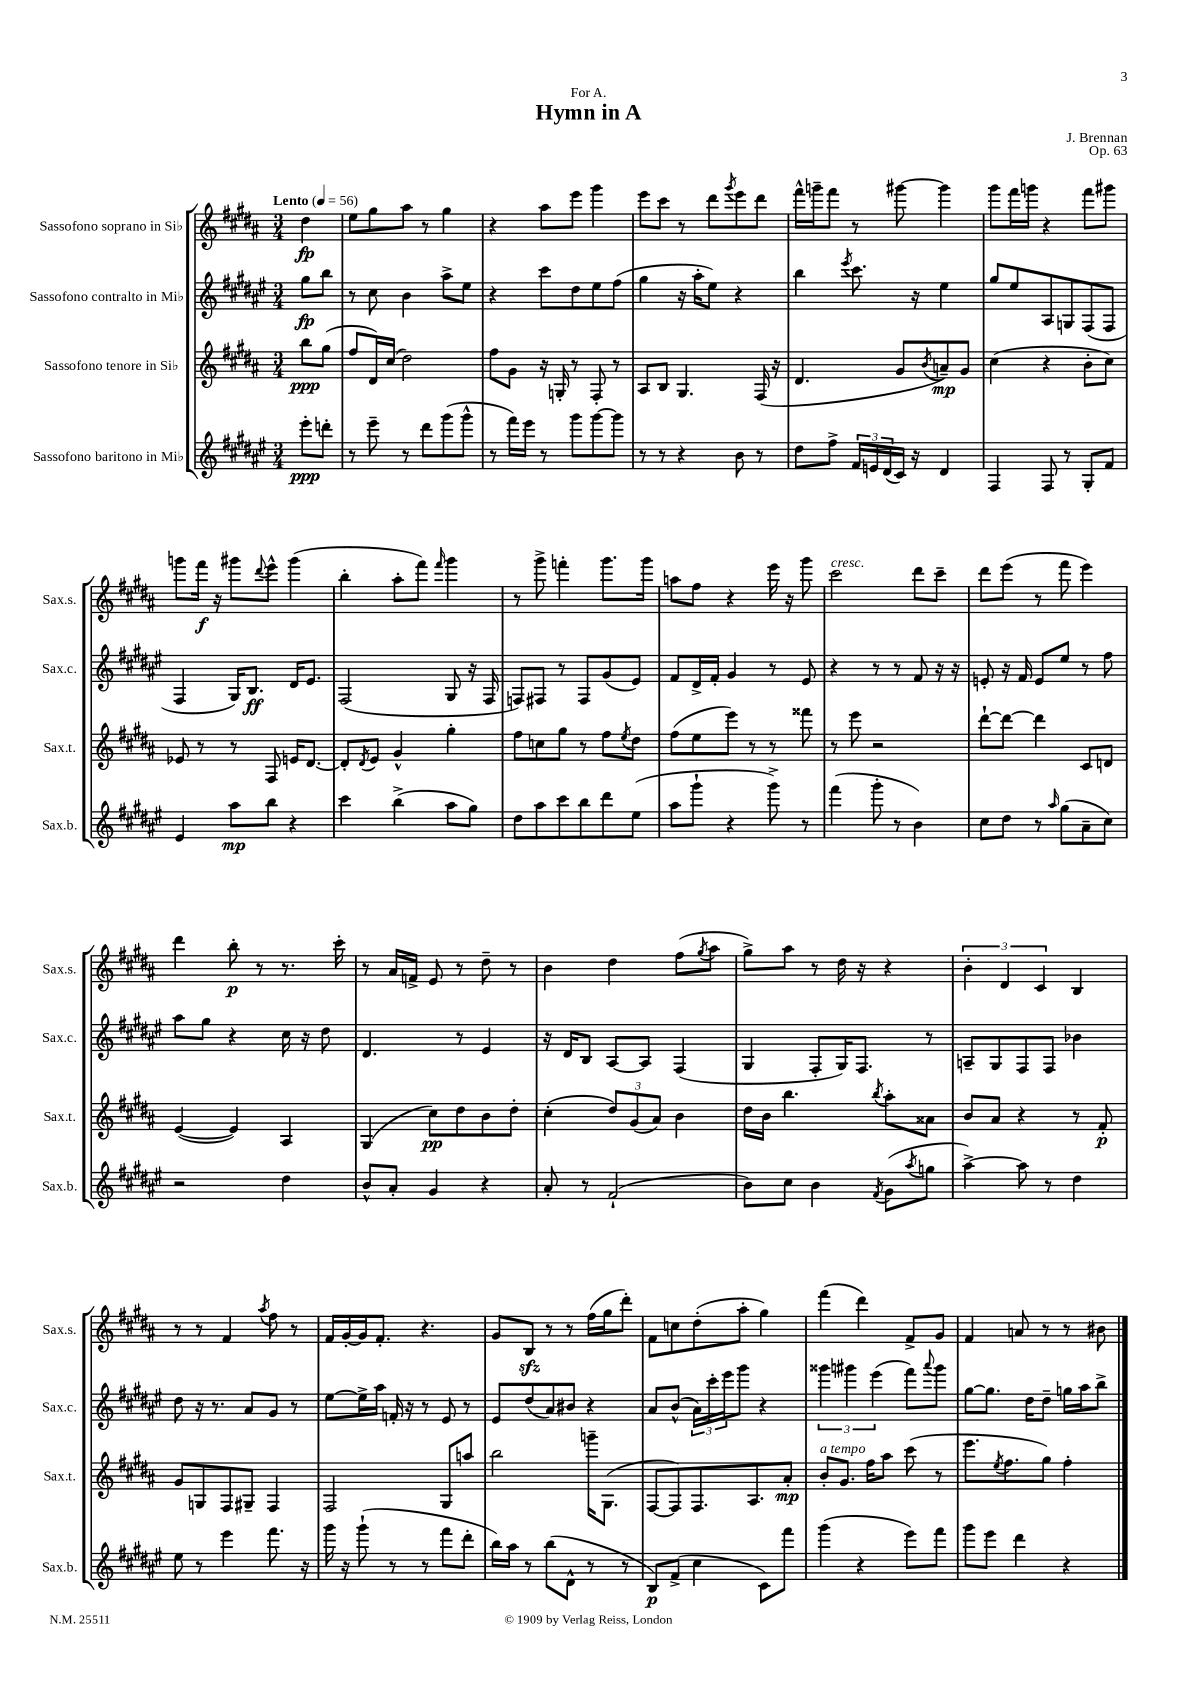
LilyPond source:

\header { title = "Hymn in A" composer = "J. Brennan" dedication = "For A." opus = "Op. 63" }
<<
\new StaffGroup <<
\new Staff = "s0" \with { instrumentName = "Sassofono soprano in Sib" shortInstrumentName = "Sax.s." } {
    \clef treble \key b \major \numericTimeSignature \time 3/4 \partial 4 \tempo "Lento" 4 = 56
    dis''4\fp |
    e''8 gis''8 ais''8 r8 gis''4 |
    r4 ais''8 e'''8 gis'''4 |
    e'''8 cis'''8 r8 dis'''8 \acciaccatura { gis'''8 } e'''8 dis'''8 |
    fis'''16-^ g'''16-- fis'''8 r8 gis'''8~ gis'''4 |
    gis'''8 fis'''16 g'''16 r4 fis'''8 gis'''8 |
    g'''8 fis'''16\f r16 gis'''8 \appoggiatura { dis'''8 } e'''8-^ gis'''4( |
    b''4-. ais''8-. fis'''8) \grace { fis'''16 } gis'''4 |
    r8 gis'''8-> f'''4-. gis'''8. gis'''16 |
    a''8 fis''8 r4 e'''16 r16 gis'''8 |
    cis'''2^\markup { \italic "cresc." } dis'''8 cis'''8-- |
    dis'''8 e'''8( r8 fis'''8 e'''4) |
    dis'''4 b''8-.\p r8 r8. cis'''16-. |
    r8 ais'16 f'16-> e'8 r8 dis''8-- r8 |
    b'4 dis''4 fis''8( \acciaccatura { gis''8 } ais''8 |
    gis''8->) ais''8 r8 dis''16 r16 r4 |
    \tuplet 3/2 { b'4-. dis'4 cis'4 } b4 |
    r8 r8 fis'4 \acciaccatura { ais''8 } fis''8 r8 |
    fis'16 gis'16~-. gis'16 fis'8.-. r4. |
    gis'8 b8\sfz r8 r8 fis''16( gis''16 dis'''8-.) |
    fis'8 c''8 dis''8-.( ais''8-. gis''4) |
    fis'''4( dis'''4) fis'8-> gis'8 |
    fis'4 a'8 r8 r8 bis'8 \bar "|." |
}
\new Staff = "s1" \with { instrumentName = "Sassofono contralto in Mib" shortInstrumentName = "Sax.c." } {
    \clef treble \key fis \major \numericTimeSignature \time 3/4 \partial 4
    gis''8\fp b''8 |
    r8 cis''8 b'4 ais''8-> eis''8 |
    r4 cis'''8 dis''8 eis''8 fis''8( |
    gis''4 r16 ais''16-. eis''8) r4 |
    b''4 \acciaccatura { eis'''8 } cis'''8. r16 eis''4 |
    gis''8 eis''8 ais8 g8 fis8( fis8 |
    fis4 gis16) b8.\ff dis'16 eis'8. |
    fis2( gis8 r16 fis16 |
    f8) fis8 r8 fis8 gis'8( eis'8) |
    fis'8 dis'16-> fis'16-. gis'4 r8 eis'8 |
    r4 r8 r8 fis'8 r16 r16 |
    e'8-. r16 fis'16 e'8 eis''8 r8 fis''8 |
    ais''8 gis''8 r4 cis''16 r16 dis''8 |
    dis'4. r8 eis'4 |
    r16 dis'16 b8 ais8~ ais8 fis4( |
    gis4 fis8-. gis16) fis8. r8 |
    a8-- gis8 fis8 fis8 bes'4 |
    dis''8 r16 r8. ais'8 gis'8 r8 |
    eis''8~ eis''16-> ais''16 f'16-. r16 r8 eis'8 r8 |
    eis'8 dis''8( ais'8) bis'8 r4 |
    ais'8 b'8-^( \tuplet 3/2 { ais'16) cis'''16-. eis'''16 } gis'''8 r4 |
    \tuplet 3/2 { gisis'''4 gis'''4 eis'''4( } fis'''8) \appoggiatura { ais'''8 } gis'''8 |
    gis''8~ gis''8. dis''16 dis''8-- g''16 ais''16 b''8-> \bar "|." |
}
\new Staff = "s2" \with { instrumentName = "Sassofono tenore in Sib" shortInstrumentName = "Sax.t." } {
    \clef treble \key b \major \numericTimeSignature \time 3/4 \partial 4
    b''8\ppp gis''8( |
    fis''8 dis'16) cis''16( dis''2) |
    fis''8 gis'8 r16 g16-. r8 fis8-. r8 |
    ais8 b8 gis4. fis16( r16 |
    dis'4. gis'8 \acciaccatura { b'8 } a'8--\mp) gis'8 |
    cis''4( r4 b'8-. cis''8) |
    ees'8 r8 r8 fis8 e'16 dis'8.~ |
    dis'8-. \acciaccatura { dis'8 } e'8 gis'4-^ gis''4-. |
    fis''8 c''8 gis''8 r8 fis''8 \acciaccatura { e''8 } dis''8 |
    fis''8( e''8 e'''8) r8 r8 fisis'''8 |
    r8 e'''8 r2 |
    dis'''8~-! dis'''8~ dis'''4 cis'8 d'8 |
    e'4~( e'4) ais4 |
    gis4( cis''8\pp) dis''8 b'8 dis''8-. |
    cis''4-.( \tuplet 3/2 { dis''8) gis'8( ais'8) } b'4 |
    dis''16 b'16 b''4. \acciaccatura { b''8 } ais''8-. aisis'8 |
    b'8 ais'8 r4 r8 fis'8-.\p |
    gis'8 g8 fis8 gis8-- fis4 |
    fis2 gis8 a''8 |
    b''2 g'''16-- gis8.( |
    fis8~ fis8) fis8. ais8. ais'8-.\mp |
    b'8-.^\markup { \italic "a tempo" } gis'8. fis''16 ais''8 cis'''8( r8 |
    e'''8. \acciaccatura { e''8 } fis''8. gis''8) fis''4-. \bar "|." |
}
\new Staff = "s3" \with { instrumentName = "Sassofono baritono in Mib" shortInstrumentName = "Sax.b." } {
    \clef treble \key fis \major \numericTimeSignature \time 3/4 \partial 4
    eis'''8-.\ppp d'''8-. |
    r8 eis'''8-- r8 dis'''8 gis'''8( gis'''8-^ |
    r8 fis'''16) eis'''16 r8 gis'''8 gis'''8~ gis'''8 |
    r8 r8 r4 b'8 r8 |
    dis''8 fis''8-> \tuplet 3/2 { fis'16 e'16 dis'16( } cis'16) r16 dis'4 |
    fis4 fis8 r8 gis8-. fis'8 |
    eis'4 ais''8\mp b''8 r4 |
    cis'''4 b''4->( ais''8 gis''8) |
    dis''8 ais''8 cis'''8 b''8 dis'''8 eis''8( |
    ais''8 gis'''8-! r4 gis'''8->) r8 |
    fis'''4( gis'''8-. r8 b'4) |
    cis''8 dis''8 r8 \grace { ais''16 } gis''8( ais'8-- cis''8) |
    r2 dis''4 |
    b'8-^ ais'8-. gis'4 r4 |
    ais'8-. r8 fis'2-!( |
    b'8) cis''8 b'4 \acciaccatura { fis'8 } gis'8( \acciaccatura { ais''8 } g''8 |
    ais''4~->) ais''8 r8 dis''4 |
    eis''8 r8 eis'''4 fis'''8. r16 |
    gis'''16 r16 gis'''8-!( r8 r8 fis'''8 dis'''8-. |
    b''16) ais''16 r8 b''8( dis'8-^ r8 r8 |
    b8\p) fis'8->( cis''4 cis'8) fis'''8 |
    gis'''4( r4 eis'''8) fis'''8 |
    gis'''8 eis'''8 dis'''4 r4 \bar "|." |
}
>>
>>
\layout { \context { \Score \remove "Bar_number_engraver" } }
